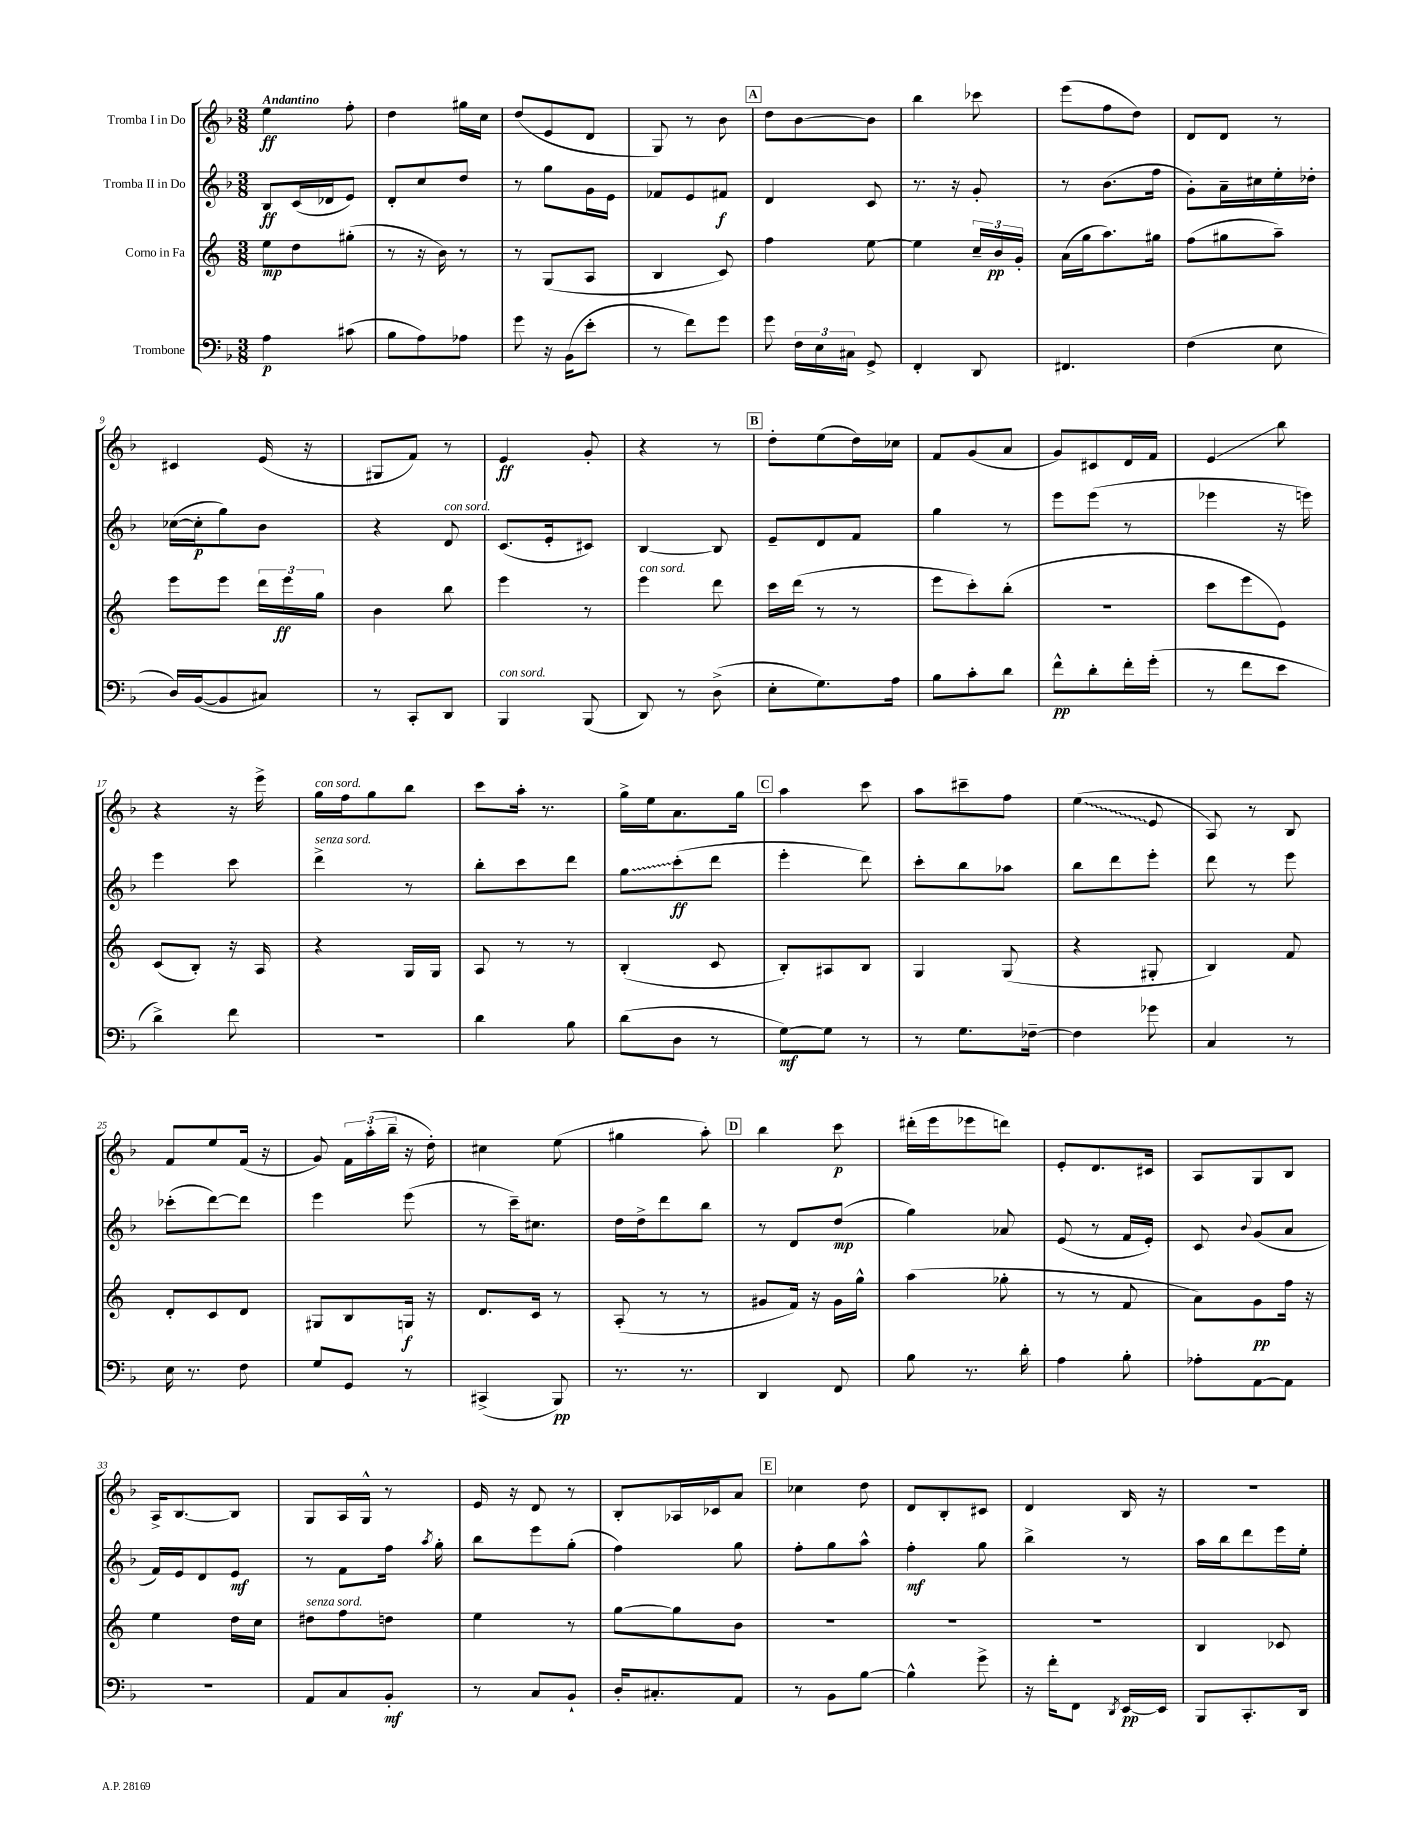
<<
\new StaffGroup <<
\new Staff = "s0" \with { instrumentName = "Tromba I in Do" } {
    \clef treble \key f \major \numericTimeSignature \time 3/8 \tempo "Andantino"
    \autoBeamOff e''4\ff f''8-. |
    d''4 gis''16[ c''16] |
    d''8[( e'8 d'8] |
    g8) r8 bes'8 |
    \mark \markup { \box "A" } d''8[ bes'8~ bes'8] |
    bes''4 ces'''8 |
    e'''8[( f''8 d''8]) |
    d'8[ d'8] r8 |
    cis'4 e'16( r16 |
    gis8[ f'8]) r8 |
    e'4\ff g'8-. |
    r4 r8 |
    \mark \markup { \box "B" } d''8[-. e''8( d''16) ces''16] |
    f'8[ g'8( a'8] |
    g'8[) cis'8 d'16 f'16] |
    e'4\glissando bes''8 |
    r4 r16 e'''16-> |
    g''16[^\markup { \italic "con sord." } f''16 g''8 bes''8] |
    c'''8[ a''16]-. r8. |
    g''16[-> e''16 a'8. g''16] |
    \mark \markup { \box "C" } a''4 c'''8 |
    a''8[ cis'''8-- f''8] |
    \once \override Glissando.style = #'zigzag e''4\glissando( e'8 |
    a8) r8 bes8 |
    f'8[ e''8 f'16]( r16 |
    g'8) \tuplet 3/2 { f'16[ a''16-.( bes''16]-- } r16 d''16-.) |
    cis''4 e''8( |
    gis''4 a''8-.) |
    \mark \markup { \box "D" } bes''4 c'''8\p |
    dis'''16[-.( e'''16 ees'''8 d'''8]) |
    e'8[-. d'8. cis'16] |
    a8[ g8 bes8] |
    a16[-> bes8.~ bes8] |
    g8[ a16 g16]-^ r8 |
    e'16 r16 d'8 r8 |
    bes8[-. aes16 ces'16 a'8] |
    \mark \markup { \box "E" } ces''4 d''8 |
    d'8[ bes8-. cis'8] |
    d'4 bes16 r16 |
    R4. \bar "|." |
}
\new Staff = "s1" \with { instrumentName = "Tromba II in Do" } {
    \clef treble \key f \major \numericTimeSignature \time 3/8
    \autoBeamOff bes8[\ff c'16( des'16 e'8]) |
    d'8[-. c''8 d''8] |
    r8 g''8[ g'16 e'16] |
    fes'8[ e'8 fis'8]\f |
    \mark \markup { \box "A" } d'4 c'8 |
    r8. r16 g'8-. |
    r8 bes'8.[( f''16] |
    g'8[-.) a'16-- cis''16 e''16-. des''16]-. |
    ces''16[~( ces''16-.\p g''8) bes'8] |
    r4 d'8^\markup { \italic "con sord." } |
    c'8.[( e'16-. cis'8]) |
    bes4~ bes8 |
    \mark \markup { \box "B" } e'8[-- d'8 f'8] |
    g''4 r8 |
    e'''8[ e'''8]( r8 |
    ees'''4 r16 e'''16) |
    e'''4 c'''8 |
    d'''4->^\markup { \italic "senza sord." } r8 |
    bes''8[-. c'''8 d'''8] |
    \once \override Glissando.style = #'zigzag g''8[\glissando c'''8-.\ff( d'''8] |
    \mark \markup { \box "C" } e'''4-. d'''8) |
    c'''8[-. bes''8 aes''8] |
    bes''8[ d'''8 e'''8]-. |
    d'''8 r8 e'''8 |
    ces'''8[-.( d'''8~) d'''8] |
    e'''4 e'''8( |
    r8 c'''16[--) cis''8.] |
    d''16[ d''16-> d'''8 bes''8] |
    \mark \markup { \box "D" } r8 d'8[ d''8]\mp( |
    g''4) aes'8 |
    e'8( r8 f'16[ e'16]-.) |
    c'8 \appoggiatura { bes'8 } g'8[( a'8] |
    f'16[) e'16 d'8 e'8]\mf |
    r8 f'8[ f''16] \acciaccatura { a''8 } g''16-. |
    bes''8[ e'''8 g''8]-.( |
    f''4) g''8 |
    \mark \markup { \box "E" } f''8[-. g''8 a''8]-^ |
    f''4-.\mf g''8 |
    bes''4-> r8 |
    a''16[ bes''16 d'''8 e'''16 e''16]-. \bar "|." |
}
\new Staff = "s2" \with { instrumentName = "Corno in Fa" } {
    \clef treble \key c \major \numericTimeSignature \time 3/8
    \autoBeamOff e''8[\mp d''8 gis''8]-.( |
    r8 r16 b'16) r8 |
    r8 g8[( a8] |
    b4 c'8) |
    \mark \markup { \box "A" } f''4 e''8~ |
    e''4 \tuplet 3/2 { c''16[-- b'16\pp g'16]-. } |
    a'16[( g''16 a''8.) gis''16] |
    f''8[( gis''8 a''8]--) |
    e'''8[ e'''8] \tuplet 3/2 { d'''16[ e'''16\ff g''16] } |
    b'4 b''8 |
    e'''4 r8 |
    e'''4^\markup { \italic "con sord." } d'''8 |
    \mark \markup { \box "B" } c'''16[ d'''16]( r8 r8 |
    e'''8[ c'''8-.) b''8]-.( |
    R4. |
    c'''8[ e'''8 e'8]) |
    c'8[( b8]-.) r16 a16 |
    r4 g16[ g16] |
    a8 r8 r8 |
    b4-.( c'8 |
    \mark \markup { \box "C" } b8[-.) ais8 b8] |
    g4 g8( |
    r4 gis8-. |
    b4) f'8 |
    d'8[-. c'8 d'8] |
    gis8[ b8 g16]\f r16 |
    d'8.[ c'16] r8 |
    a8-.( r8 r8 |
    \mark \markup { \box "D" } gis'8[ f'16]) r16 gis'16[ g''16]-^ |
    a''4( ges''8-. |
    r8 r8 f'8 |
    a'8[) g'8\pp f''16] r16 |
    e''4 d''16[ c''16] |
    dis''8[^\markup { \italic "senza sord." } f''8 d''8] |
    e''4 r8 |
    g''8[~ g''8 b'8] |
    \mark \markup { \box "E" } R4. |
    R4. |
    R4. |
    b4 ces'8 \bar "|." |
}
\new Staff = "s3" \with { instrumentName = "Trombone" } {
    \clef bass \key f \major \numericTimeSignature \time 3/8
    \autoBeamOff a4\p cis'8( |
    bes8[ a8) aes8] |
    g'8 r16 bes,16[( e'8]-. |
    r8 f'8[) g'8] |
    \mark \markup { \box "A" } g'8 \tuplet 3/2 { f16[ e16 cis16] } g,8-> |
    f,4-. d,8 |
    fis,4. |
    f4( e8 |
    d16[) bes,16~( bes,8 cis8]) |
    r8 c,8[-. d,8] |
    bes,,4^\markup { \italic "con sord." } bes,,8( |
    d,8) r8 d8->( |
    \mark \markup { \box "B" } e8[-. g8.) a16] |
    bes8[ c'8-. d'8] |
    f'8[-^\pp d'8-. f'16-. g'16]-.( |
    r8 f'8[ e'8] |
    d'4->) f'8 |
    R4. |
    d'4 bes8 |
    d'8[( d8] r8 |
    \mark \markup { \box "C" } g8[~\mf) g8] r8 |
    r8 g8.[ fes16]~-- |
    fes4 ges'8 |
    c4 r8 |
    e16 r8. f8 |
    g8[ g,8] r8 |
    cis,4->( bes,,8\pp) |
    r8. r8. |
    \mark \markup { \box "D" } d,4 f,8 |
    bes8 r8. d'16-. |
    a4 bes8-. |
    aes8[-. a,8~ a,8] |
    r4. |
    a,8[ c8 bes,8]-.\mf |
    r8 c8[ bes,8]-! |
    d16[-. cis8.-. a,8] |
    \mark \markup { \box "E" } r8 bes,8[ bes8]~ |
    bes4-^ g'8-> |
    r16 f'16[-. f,8] \acciaccatura { d,8 } e,16[~\pp e,16] |
    bes,,8[ c,8.-. d,16] \bar "|." |
}
>>
>>
